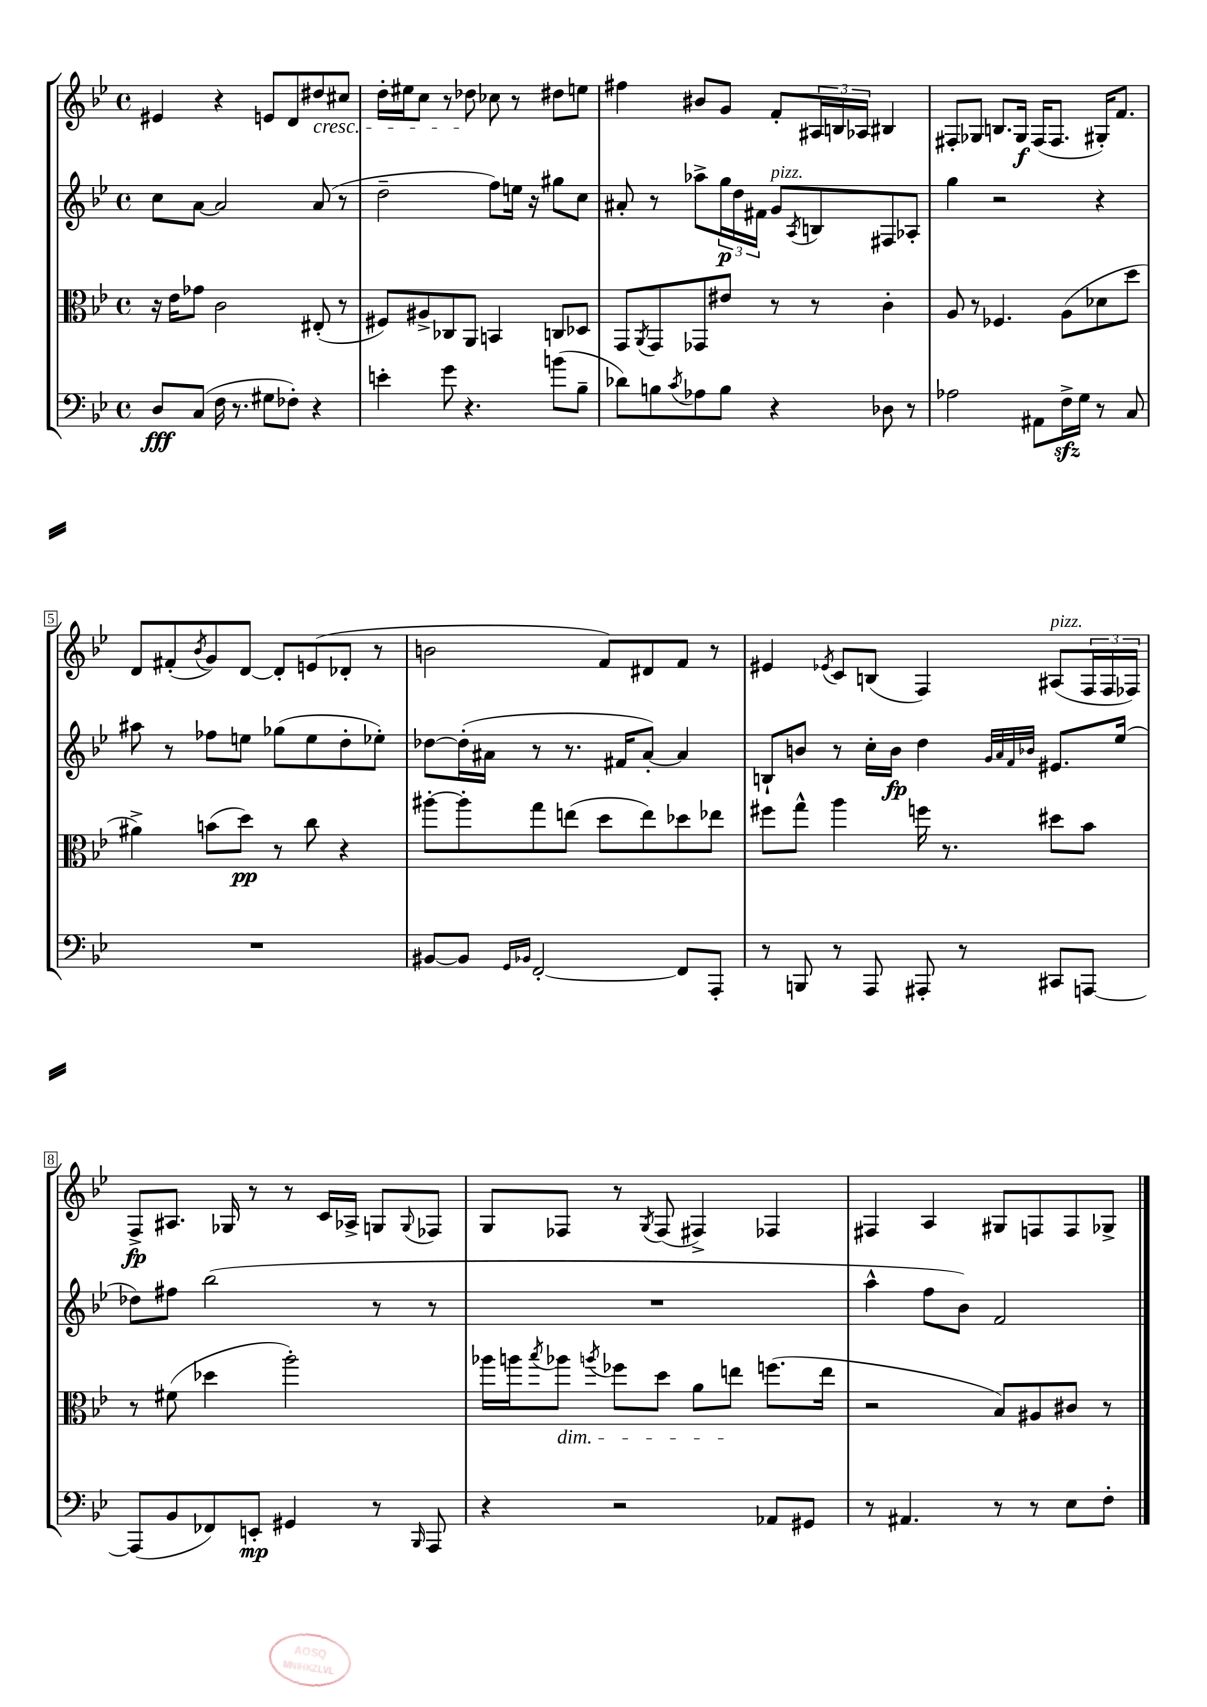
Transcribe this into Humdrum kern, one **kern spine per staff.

**kern	**dynam	**kern	**dynam	**kern	**dynam	**kern	**dynam
*part4	*part4	*part3	*part3	*part2	*part2	*part1	*part1
*staff4	*staff4	*staff3	*staff3	*staff2	*staff2	*staff1	*staff1
*clefF4	*	*clefC3	*	*clefG2	*	*clefG2	*
*k[b-e-]	*	*k[b-e-]	*	*k[b-e-]	*	*k[b-e-]	*
*M4/4	*	*M4/4	*	*M4/4	*	*M4/4	*
*met(c)	*	*met(c)	*	*met(c)	*	*met(c)	*
=1	=1	=1	=1	=1	=1	=1	=1
8D/L	fff	16r	.	8cc\L	.	4e#X/	.
.	.	16e-\KL	.	.	.	.	.
(8C/J	.	8g-X\J	.	[8a\J	.	.	.
16F\	.	2c\	.	2a/]	.	4r	.
8.r	.	.	.	.	.	.	.
8G#X\L	.	.	.	.	.	8en/L	.
8F-X'\J)	.	.	.	.	.	8d/	.
!	!	!	!	!	!	!LO:TX:b:i:t=cresc.	!
4r	.	(8E#X'/	.	(8a/	.	8dd#X/	.
.	.	8r	.	8r	.	8cc#X/J	.
=2	=2	=2	=2	=2	=2	=2	=2
4en'\	.	8F#X/L)	.	2dd~\	.	16dd'\LL	.
.	.	.	.	.	.	16ee#X\J	.
.	.	8A#X^/	.	.	.	8cc\J	.
8g\	.	8C-X/	.	.	.	8r	.
4.r	.	8AA/J	.	.	.	8dd-X\	.
.	.	4BBn/	.	8ff\L)	.	8cc-X\	.
.	.	.	.	16een\Jk	.	8r	.
.	.	.	.	16r	.	.	.
(8bn\L	.	8Cn/L	.	8gg#X\L	.	8dd#X\L	.
8B-~\J	.	8D-X/J	.	8cc\J	.	8een\J	.
=3	=3	=3	=3	=3	=3	=3	=3
8d-X\L)	.	8GG/L	.	8a#X'/	.	4ff#X\	.
.	.	8qAA/	.	.	.	.	.
8Bn\	.	8GG/	.	8r	.	.	.
8qc/	.	.	.	.	.	.	.
8A-X\	.	8GG-X/	.	8aa-X^\L	.	8b#X/L	.
8B\J	.	8e#X/J	.	24gg\L	p	8g/J	.
.	.	.	.	24dd\	.	.	.
.	.	.	.	24f#X\JJ	.	.	.
!	!	!	!	!LO:TX:a:i:t=pizz.	!	!	!
4r	.	8r	.	8g/L	.	8f'/L	.
.	.	.	.	8qA/	.	.	.
.	.	8r	.	8Bn/	.	24A#X/L	.
.	.	.	.	.	.	24Bn/	.
.	.	.	.	.	.	24A-X/JJ	.
8D-X\	.	4c'\	.	8F#X/	.	4B#X/	.
8r	.	.	.	8A-X'/J	.	.	.
=4	=4	=4	=4	=4	=4	=4	=4
2A-X\	.	8A/	.	4gg\	.	8F#X'/L	.
.	.	8r	.	.	.	8G-X/J	.
.	.	4.F-X/	.	2r	.	8.Bn/L	.
.	.	.	.	.	.	16G-/Jk	f
8AA#X\L	.	.	.	.	.	(16F#/KL	.
.	.	.	.	.	.	8.F#/J	.
16Fzz^\L	.	(8A\L	.	.	.	.	.
16G\JJ	.	.	.	.	.	.	.
8r	.	8d-X\	.	4r	.	16G#X'/KL)	.
.	.	.	.	.	.	8.f/J	.
8C/	.	8dd\J	.	.	.	.	.
!!LO:LB:g=z
=5	=5	=5	=5	=5	=5	=5	=5
1r	.	4a#X^\)	.	8aa#X\	.	8d/L	.
.	.	.	.	8r	.	(8f#X'/	.
.	.	.	.	.	.	8qb-/	.
.	.	(8bn\L	.	8ff-X\L	.	8g/)	.
.	.	8dd\J)	pp	8een\J	.	[8d/J	.
.	.	8r	.	(8gg-X\L	.	8d'/L]	.
.	.	8cc\	.	8ee\	.	(8en/	.
.	.	4r	.	8dd'\	.	8d-X'/J	.
.	.	.	.	8ee-X'\J)	.	8r	.
=6	=6	=6	=6	=6	=6	=6	=6
[8BB#X/L	.	[8aa#X'\L	.	[8dd-X\L	.	2bn\	.
8BB#/J]	.	8aa#'\]	.	(16dd-'\L]	.	.	.
.	.	.	.	16a#X\JJ	.	.	.
16qqGG/LL	.	.	.	.	.	.	.
16qqBB-X/JJ	.	.	.	.	.	.	.
[2FF'/	.	8gg\	.	8r	.	.	.
.	.	(8een\J	.	8.r	.	.	.
.	.	8dd\L	.	.	.	8f/L)	.
.	.	.	.	16f#X/KL	.	.	.
.	.	8ee\)	.	[8a#'/J)	.	8d#X/	.
8FF/L]	.	8dd-X\	.	4a#/]	.	8f/J	.
8AAA'/J	.	8ee-X\J	.	.	.	8r	.
=7	=7	=7	=7	=7	=7	=7	=7
8r	.	8ff#X\L	.	8Bn`/L	.	4e#X/	.
8BBBn/	.	8gg^^\J	.	8bn/J	.	.	.
.	.	.	.	.	.	8qe-X/	.
8r	.	4aa\	.	8r	.	8c/L	.
8AAA/	.	.	.	16cc'\LL	.	(8Bn/J	.
.	.	.	.	16b\JJ	fp	.	.
8AAA#X'/	.	16ffn\	.	4dd\	.	4F/)	.
.	.	8.r	.	.	.	.	.
8r	.	.	.	.	.	.	.
.	.	.	.	32qqg/LLL	.	.	.
.	.	.	.	32qqa/	.	.	.
.	.	.	.	32qqf/	.	.	.
.	.	.	.	32qqb-X/JJJ	.	.	.
!	!	!	!	!	!	!LO:TX:a:i:t=pizz.	!
8CC#X/L	.	8dd#X\L	.	8.e#X/L	.	(8A#X/L	.
[8AAAn/J	.	8b-\J	.	.	.	24F/L	.
.	.	.	.	.	.	24F/	.
.	.	.	.	(16ee-/Jk	.	.	.
.	.	.	.	.	.	24F-X/JJ)	.
!!LO:LB:g=z
=8	=8	=8	=8	=8	=8	=8	=8
(8AAA/L]	.	8r	.	8dd-X\L)	.	8F^/L	fp
8BB-/	.	(8f#X\	.	8ff#X\J	.	8.A#X/J	.
8FF-X/)	.	4dd-X\	.	(2bb-\	.	.	.
.	.	.	.	.	.	16G-X/	.
8EEn'/J	mp	.	.	.	.	8r	.
4GG#X/	.	2aa'\)	.	.	.	8r	.
.	.	.	.	.	.	16c/LL	.
.	.	.	.	.	.	16A-X^/JJ	.
8r	.	.	.	8r	.	8Gn/L	.
16qqBBB-/	.	.	.	.	.	8qqG/	.
8AAA/	.	.	.	8r	.	8F-X/J	.
=9	=9	=9	=9	=9	=9	=9	=9
4r	.	16aa-X\LL	.	1r	.	8G/L	.
.	.	16aan\J	.	.	.	.	.
.	.	8qbb-/	.	.	.	.	.
!	!	!LO:TX:b:i:t=dim.	!	!	!	!	!
.	.	8aa-X\J	.	.	.	8F-X/J	.
.	.	8qaan/	.	.	.	.	.
2r	.	8ff-X\L	.	.	.	8r	.
.	.	.	.	.	.	8qG/	.
.	.	8dd\J	.	.	.	(8F-/	.
.	.	8a\L	.	.	.	4F#X^/)	.
.	.	8een\J	.	.	.	.	.
8AA-X/L	.	(8.ffn\L	.	.	.	4F-X/	.
8GG#X/J	.	.	.	.	.	.	.
.	.	16ee\Jk	.	.	.	.	.
=10	=10	=10	=10	=10	=10	=10	=10
8r	.	2r	.	4aa^^\	.	4F#X/	.
4.AA#X/	.	.	.	.	.	.	.
.	.	.	.	8ff\L	.	4A/	.
.	.	.	.	8b-\J)	.	.	.
8r	.	8B-/L)	.	2f/	.	8G#X/L	.
8r	.	8A#X/	.	.	.	8Fn/	.
8E-\L	.	8c#X/J	.	.	.	8F/	.
8F'\J	.	8r	.	.	.	8G-X^/J	.
==	==	==	==	==	==	==	==
*-	*-	*-	*-	*-	*-	*-	*-
